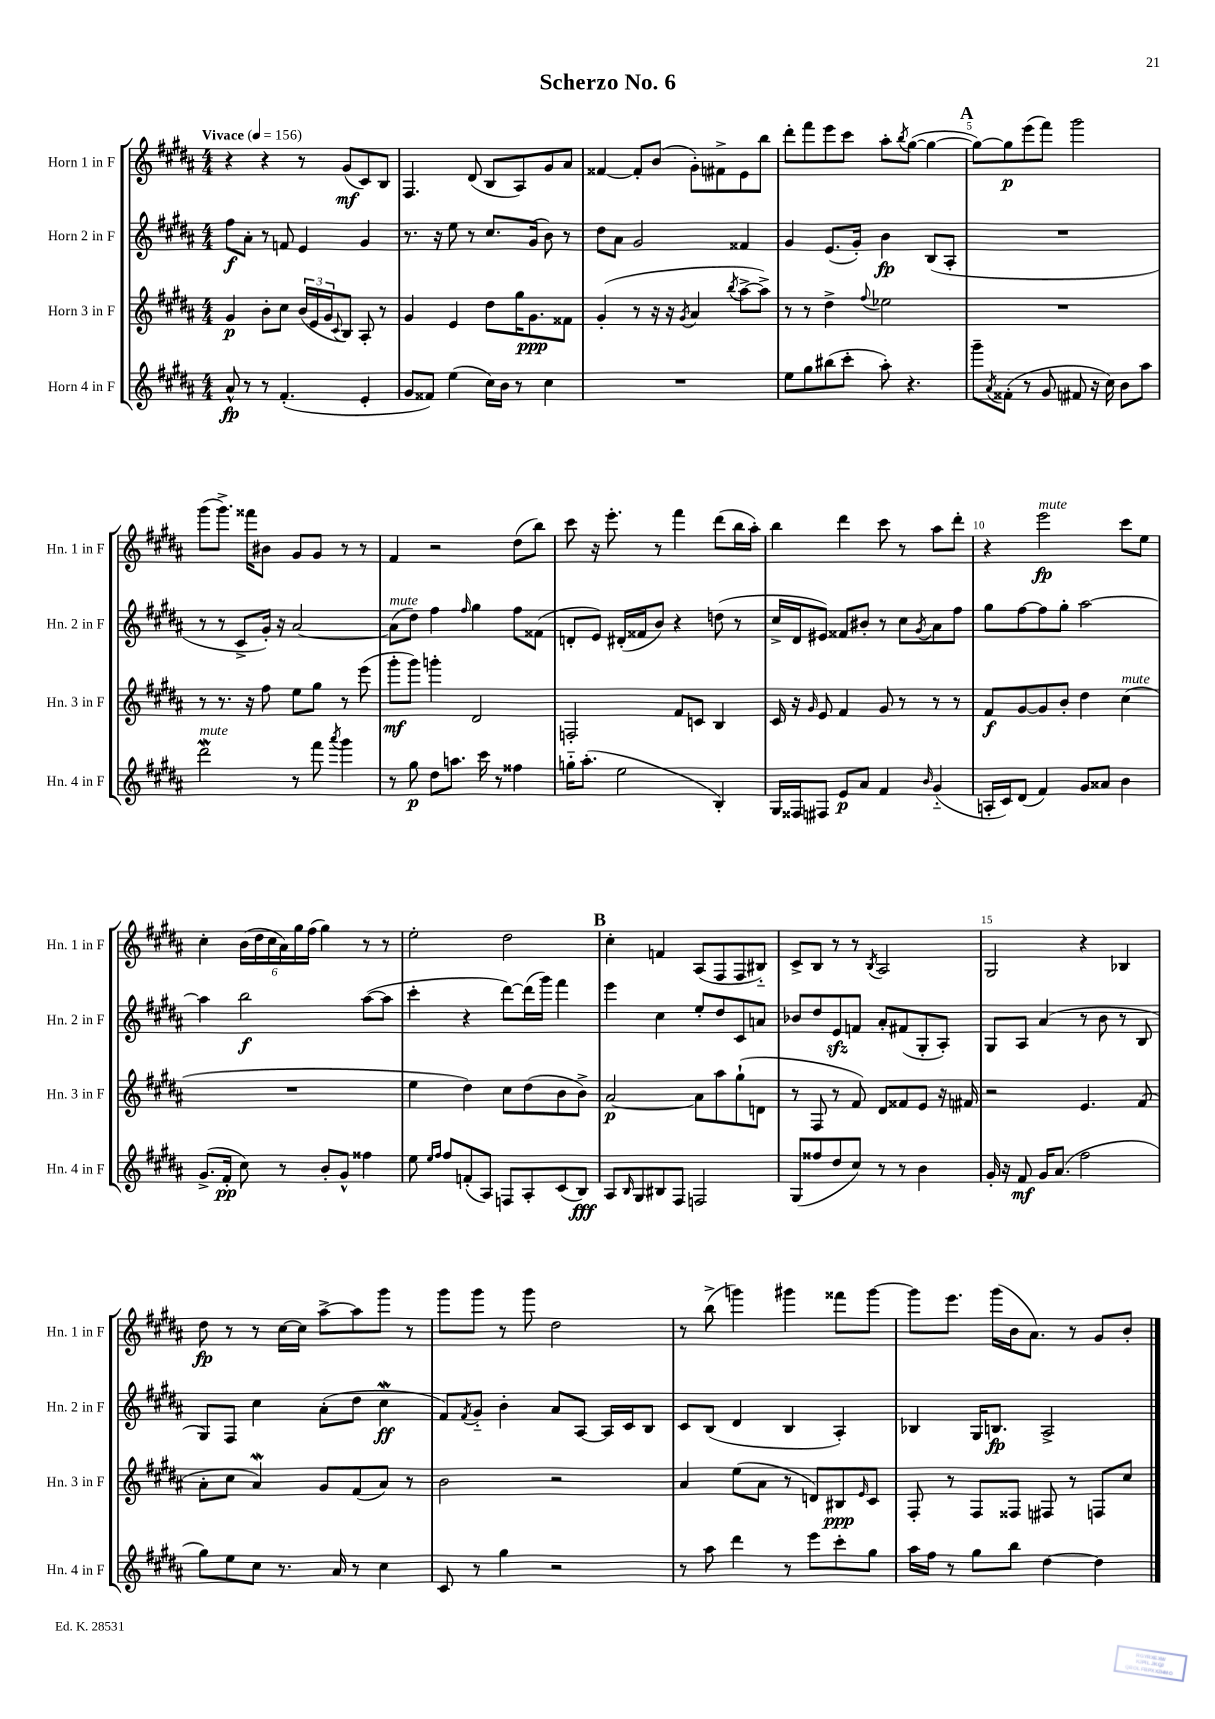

**kern	**dynam	**kern	**dynam	**kern	**dynam	**kern	**dynam
*part4	*part4	*part3	*part3	*part2	*part2	*part1	*part1
*staff4	*staff4	*staff3	*staff3	*staff2	*staff2	*staff1	*staff1
*I"Horn 4 in F	*	*I"Horn 3 in F	*	*I"Horn 2 in F	*	*I"Horn 1 in F	*
*I'Hn. 4 in F	*	*I'Hn. 3 in F	*	*I'Hn. 2 in F	*	*I'Hn. 1 in F	*
*clefG2	*	*clefG2	*	*clefG2	*	*clefG2	*
*k[f#c#g#d#a#]	*	*k[f#c#g#d#a#]	*	*k[f#c#g#d#a#]	*	*k[f#c#g#d#a#]	*
*M4/4	*	*M4/4	*	*M4/4	*	*M4/4	*
*MM156	*	*MM156	*	*MM156	*	*MM156	*
=1	=1	=1	=1	=1	=1	=1	=1
!	!	!	!	!	!	!LO:TX:a:B:t=Vivace	!
8a#^^/	fp	4g#/	p	8ff#\L	f	4r	.
8r	.	.	.	8a#'\J	.	.	.
8r	.	8b'\L	.	8r	.	4r	.
(4.f#'/	.	8cc#\J	.	8fn/	.	.	.
.	.	(24b/LL	.	4e/	.	8r	.
.	.	24e/	.	.	.	.	.
.	.	24g#/J	.	.	.	.	.
.	.	8qqc#/	.	.	.	.	.
.	.	8B/J)	.	.	.	(8g#/L	mf
4e'/	.	8A#'/	.	4g#/	.	8c#/)	.
.	.	8r	.	.	.	8B/J	.
=2	=2	=2	=2	=2	=2	=2	=2
8g#/L	.	4g#/	.	8.r	.	4.F#/	.
8f##X/J)	.	.	.	.	.	.	.
.	.	.	.	16r	.	.	.
(4ee\	.	4e/	.	8ee\	.	.	.
.	.	.	.	8r	.	(8d#/	.
16cc#\LL)	.	8dd#\L	.	8.cc#/L	.	8B/L	.
16b\JJ	.	.	.	.	.	.	.
8r	.	16gg#\K	.	.	.	8A#/)	.
.	.	8.g#\	ppp	(16g#/Jk	.	.	.
4cc#\	.	.	.	8b\)	.	8g#/	.
.	.	8f##X\J	.	8r	.	8a#/J	.
=3	=3	=3	=3	=3	=3	=3	=3
1r	.	(4g#'/	.	8dd#\L	.	[4f##X/	.
.	.	.	.	8a#\J	.	.	.
.	.	8r	.	2g#/	.	8f##'/L]	.
.	.	16r	.	.	.	(8b/J	.
.	.	16r	.	.	.	.	.
.	.	8qg#/	.	.	.	.	.
.	.	4a#/	.	.	.	8g#'\L)	.
.	.	.	.	.	.	8f#X^\	.
.	.	8qbb/	.	.	.	.	.
.	.	[8aa#^\L	.	4f##X/	.	8e\	.
.	.	8aa#^\J])	.	.	.	8bb\J	.
=4	=4	=4	=4	=4	=4	=4	=4
8ee\L	.	8r	.	4g#/	.	8ddd#'\L	.
8gg#\	.	8r	.	.	.	8fff#\	.
(8bb#X\	.	4dd#^\	.	(8.e/L	.	8eee\	.
8ccc#'\J	.	.	.	.	.	8ccc#\J	.
.	.	.	.	16g#'/Jk)	.	.	.
.	.	8qqff#/	.	.	.	.	.
8aa#'\)	.	2ee-X\	.	4b\	fp	8aa#'\L	.
.	.	.	.	.	.	8qbb/	.
4.r	.	.	.	.	.	([8gg#\J	.
.	.	.	.	(8B/L	.	4gg#\_	.
.	.	.	.	8A#'/J	.	.	.
!!LO:REH:place=s1:t=A
=5	=5	=5	=5	=5	=5	=5	=5
8ggg#~\L	.	1r	.	1r	.	8gg#\L_)	.
8qa#/	.	.	.	.	.	.	.
(8f##X'\J	.	.	.	.	.	8gg#\]	p
8r	.	.	.	.	.	(8eee\	.
8g#/	.	.	.	.	.	8fff#\J)	.
8f#X/	.	.	.	.	.	2ggg#\	.
16r	.	.	.	.	.	.	.
16cc#\)	.	.	.	.	.	.	.
8b\L	.	.	.	.	.	.	.
8aa#\J	.	.	.	.	.	.	.
!!LO:LB:g=z
=6	=6	=6	=6	=6	=6	=6	=6
!LO:TX:a:i:t=mute	!	!	!	!	!	!	!
2ddd#W\	.	8r	.	8r	.	(8ggg#\L	.
.	.	8.r	.	8r	.	8.ggg#^\J)	.
.	.	.	.	8c#^/L	.	.	.
.	.	16r	.	.	.	16fff##X\KL	.
.	.	8ff#\	.	16g#'/Jk)	.	8b#X\J	.
.	.	.	.	16r	.	.	.
8r	.	8ee\L	.	[2a#/	.	8g#/L	.
8fff#\	.	8gg#\J	.	.	.	8g#/J	.
8qaaa#/	.	.	.	.	.	.	.
4ggg#\	.	8r	.	.	.	8r	.
.	.	(8eee\	.	.	.	8r	.
=7	=7	=7	=7	=7	=7	=7	=7
!	!	!	!	!LO:TX:a:i:t=mute	!	!	!
8r	.	8ggg#'\L	mf	(8a#\L]	.	4f#/	.
8gg#\	p	8ggg#\J)	.	8dd#\J)	.	.	.
8dd#\L	.	4gggn'\	.	4ff#\	.	2r	.
8.aan\J	.	.	.	.	.	.	.
.	.	.	.	16qqff#/	.	.	.
.	.	2d#/	.	4gg#\	.	.	.
16ccc#\	.	.	.	.	.	.	.
8r	.	.	.	.	.	.	.
4ff##X\	.	.	.	8ff#\L	.	(8dd#\L	.
.	.	.	.	(8f##X\J	.	8bb\J)	.
=8	=8	=8	=8	=8	=8	=8	=8
16ggn\KL	.	2Fn'/	.	8dn'/L	.	8ccc#\	.
(8.aa#'\J	.	.	.	.	.	.	.
.	.	.	.	8e/J)	.	16r	.
.	.	.	.	.	.	8.eee'\	.
2ee\	.	.	.	(16d#X'/LL	.	.	.
.	.	.	.	16f##X/J	.	.	.
.	.	.	.	8b/J)	.	8r	.
.	.	8f#/L	.	4r	.	4fff#\	.
.	.	8cn/J	.	.	.	.	.
4B'/)	.	4B/	.	(8ddn\	.	(8ddd#\L	.
.	.	.	.	8r	.	16bb\L	.
.	.	.	.	.	.	16aa#'\JJ)	.
=9	=9	=9	=9	=9	=9	=9	=9
16G#/LL	.	16c#/	.	16cc#^/LL	.	4bb\	.
16F##X/J	.	16r	.	16d#/J	.	.	.
.	.	16qqg#/	.	.	.	.	.
8F#X/J	.	8e/	.	8e#X/J)	.	.	.
8e/L	p	4f#/	.	8f##X/L	.	4ddd#\	.
8a#/J	.	.	.	8b#X'/J	.	.	.
4f#/	.	8g#/	.	8r	.	8ccc#\	.
.	.	8r	.	8cc#\L	.	8r	.
16qqb/	.	.	.	8qg#/	.	.	.
(4g#/	.	8r	.	8a#\	.	8aa#\L	.
.	.	8r	.	8ff#\J	.	8ddd#'\J	.
=10	=10	=10	=10	=10	=10	=10	=10
16An'/LL	.	8f#/L	f	8gg#\L	.	4r	.
16c#/J)	.	.	.	.	.	.	.
(8d#/J	.	[8g#/	.	[8ff#\	.	.	.
!	!	!	!	!	!	!LO:TX:a:i:t=mute	!
4f#/)	.	8g#/]	.	8ff#\]	.	2eee\	fp
.	.	8b'/J	.	8gg#'\J	.	.	.
8g#/L	.	4dd#\	.	[2aa#\	.	.	.
8a##X/J	.	.	.	.	.	.	.
!	!	!LO:TX:a:i:t=mute	!	!	!	!	!
4b\	.	(4cc#\	.	.	.	8ccc#\L	.
.	.	.	.	.	.	8ee\J	.
!!LO:LB:g=z
=11	=11	=11	=11	=11	=11	=11	=11
(8.g#^/L	.	1r	.	4aa#\]	.	4cc#'\	.
16f#'/Jk	pp	.	.	.	.	.	.
8cc#\)	.	.	.	2bb\	f	(24b\LL	.
.	.	.	.	.	.	24dd#\	.
.	.	.	.	.	.	24cc#\	.
8r	.	.	.	.	.	24a#\)	.
.	.	.	.	.	.	24gg#\	.
.	.	.	.	.	.	(24ff#\JJ	.
8b'/L	.	.	.	.	.	4gg#\)	.
8g#^^/J	.	.	.	.	.	.	.
4ff##X\	.	.	.	([8aa#\L	.	8r	.
.	.	.	.	8aa#\J]	.	8r	.
=12	=12	=12	=12	=12	=12	=12	=12
8ee\	.	4ee\	.	4ccc#'\	.	2ee'\	.
16qqee/LL	.	.	.	.	.	.	.
16qqff#/JJ	.	.	.	.	.	.	.
8ff#/L	.	.	.	.	.	.	.
(8fn'/	.	4dd#\)	.	4r	.	.	.
8A#/J)	.	.	.	.	.	.	.
8Fn/L	.	8cc#\L	.	[8ddd#\L)	.	2dd#\	.
8A#'/	.	(8dd#\	.	(16ddd#\L]	.	.	.
.	.	.	.	16ggg#\JJ)	.	.	.
(8c#/	.	8b\	.	4fff#\	.	.	.
8B/J)	fff	8b^\J)	.	.	.	.	.
!!LO:REH:place=s1:t=B
=13	=13	=13	=13	=13	=13	=13	=13
8A#/L	.	[2a#/	p	4eee\	.	4cc#'\	.
16qqB/	.	.	.	.	.	.	.
8G#/	.	.	.	.	.	.	.
8B#X/	.	.	.	4cc#\	.	4fn/	.
8F#/J	.	.	.	.	.	.	.
2Fn/	.	8a#\L]	.	8ee'/L	.	(8A#/L	.
.	.	8aa#\	.	8dd#/	.	8F#/	.
.	.	(8gg#`\	.	8c#/	.	8F#/	.
.	.	8dn\J	.	8an/J	.	8B#X/J)	.
=14	=14	=14	=14	=14	=14	=14	=14
(8G#/L	.	8r	.	8b-X/L	.	8c#^/L	.
8ff##X/	.	8F#/	.	8dd#/	.	8B/J	.
8dd#/	.	8r	.	8ezz/	.	8r	.
8cc#/J)	.	8f#/)	.	8fn/J	.	8r	.
.	.	.	.	.	.	8qB/	.
8r	.	8d#/L	.	8a#'/L	.	2A#/	.
8r	.	8f##X/	.	(8f#X/	.	.	.
4b\	.	8e/J	.	8G#'/	.	.	.
.	.	16r	.	8A#'/J)	.	.	.
.	.	16f#X/	.	.	.	.	.
=15	=15	=15	=15	=15	=15	=15	=15
16g#'/	.	2r	.	8G#/L	.	2G#/	.
16r	.	.	.	.	.	.	.
8f#/	mf	.	.	8A#/J	.	.	.
16g#/KL	.	.	.	(4a#/	.	.	.
(8.a#/J	.	.	.	.	.	.	.
2ff#\	.	4.e/	.	8r	.	4r	.
.	.	.	.	8b\	.	.	.
.	.	.	.	8r	.	4B-X/	.
.	.	(8f#/	.	8B/	.	.	.
!!LO:LB:g=z
=16	=16	=16	=16	=16	=16	=16	=16
8gg#\L)	.	8a#'\L	.	8G#/L)	.	8dd#\	fp
8ee\	.	8cc#\J	.	8F#/J	.	8r	.
8cc#\J	.	4a#W/)	.	4cc#\	.	8r	.
8.r	.	.	.	.	.	[16cc#\LL	.
.	.	.	.	.	.	16cc#\JJ]	.
.	.	8g#/L	.	(8a#'\L	.	[8aa#^\L	.
16a#/	.	.	.	.	.	.	.
8r	.	(8f#/	.	8dd#\J	.	8aa#\]	.
4cc#\	.	8a#/J)	.	4cc#W\	ff	8ggg#\J	.
.	.	8r	.	.	.	8r	.
=17	=17	=17	=17	=17	=17	=17	=17
8c#/	.	2b\	.	8f#/L)	.	8ggg#\L	.
.	.	.	.	8qf#/	.	.	.
8r	.	.	.	8g#/J	.	8ggg#\J	.
4gg#\	.	.	.	4b'\	.	8r	.
.	.	.	.	.	.	8ggg#\	.
2r	.	2r	.	8a#/L	.	2dd#\	.
.	.	.	.	[8A#/J	.	.	.
.	.	.	.	16A#/LL]	.	.	.
.	.	.	.	16c#/J	.	.	.
.	.	.	.	8B/J	.	.	.
=18	=18	=18	=18	=18	=18	=18	=18
8r	.	4a#/	.	8c#/L	.	8r	.
8aa#\	.	.	.	(8B/J	.	(8bb^\	.
4ddd#\	.	(8ee\L	.	4d#/	.	4gggn\)	.
.	.	8a#\J	.	.	.	.	.
8r	.	8r	.	4B/	.	4ggg#X\	.
8eee\L	.	8dn/L)	.	.	.	.	.
8ccc#'\	.	8B#X/	ppp	4A#'/)	.	8fff##X\L	.
.	.	16qqe/	.	.	.	.	.
8gg#\J	.	8c#/J	.	.	.	[8ggg#\J	.
=19	=19	=19	=19	=19	=19	=19	=19
16aa#\LL	.	8F#'/	.	4B-X/	.	8ggg#\L]	.
16ff#\JJ	.	.	.	.	.	.	.
8r	.	8r	.	.	.	8.eee\J	.
8gg#\L	.	8F#/L	.	16G#/KL	.	.	.
.	.	.	.	8.Bn/J	fp	(16ggg#\LL	.
8bb\J	.	8F##X/J	.	.	.	16b\J	.
.	.	.	.	.	.	8.a#\J)	.
[4dd#\	.	8F#X/	.	2A#^/	.	.	.
.	.	8r	.	.	.	8r	.
4dd#\]	.	8Fn/L	.	.	.	8g#/L	.
.	.	8cc#/J	.	.	.	8b'/J	.
==	==	==	==	==	==	==	==
*-	*-	*-	*-	*-	*-	*-	*-
